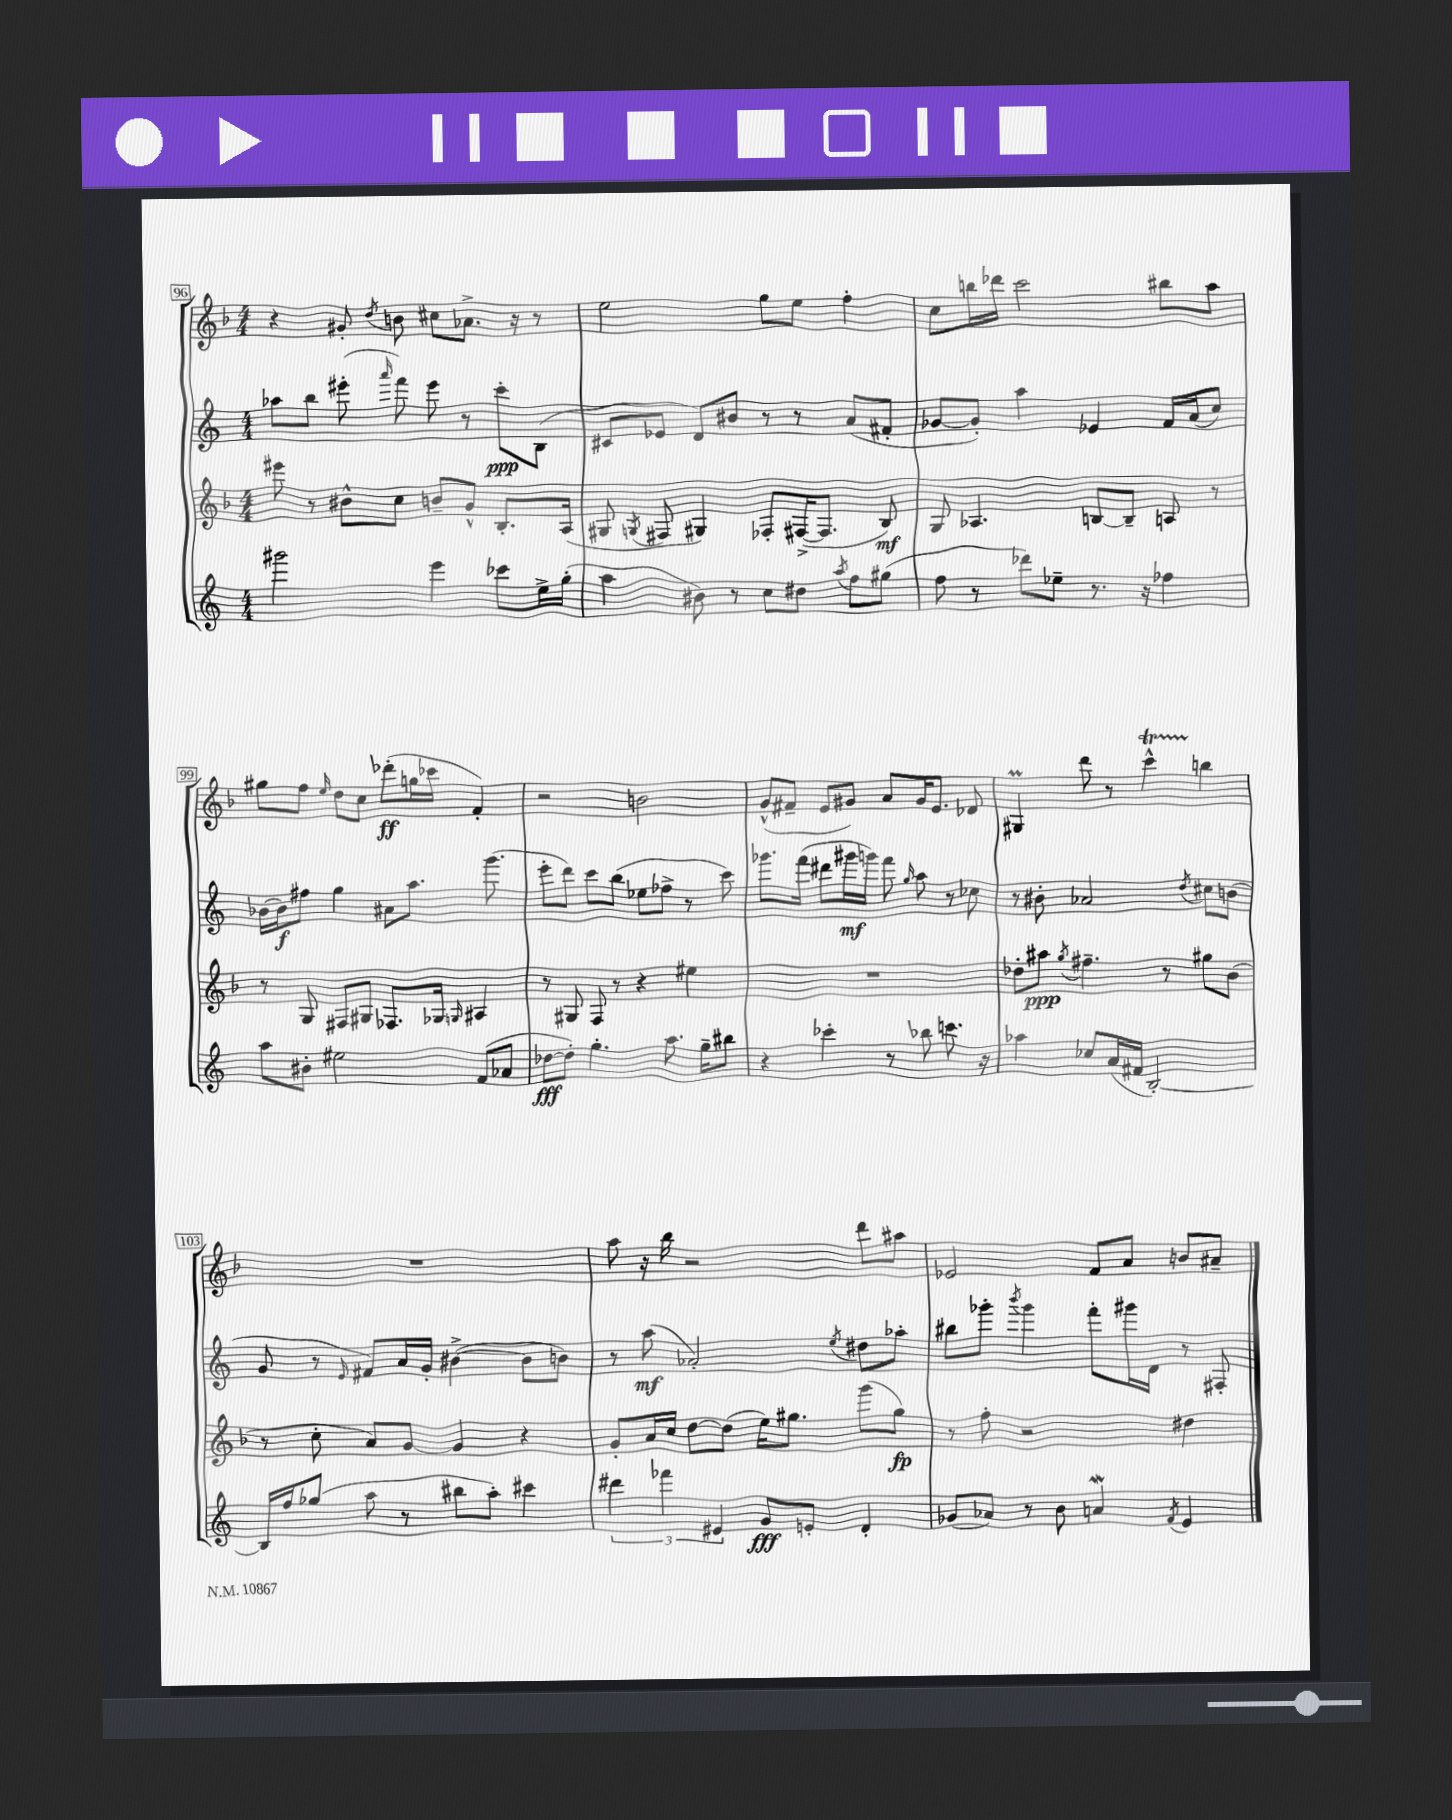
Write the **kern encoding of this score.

**kern	**kern	**kern	**kern
*staff4	*staff3	*staff2	*staff1
*clefG2	*clefG2	*clefG2	*clefG2
*k[]	*k[b-]	*k[]	*k[b-]
*M4/4	*M4/4	*M4/4	*M4/4
2ggg#	8eee#	8aa-	4r
.	8r	8bb	.
.	8b#^^	(8eee#'	8g#'
.	.	16qqaaa	8qdd
.	8cc	8fff)	8b
4eee	8b~	8eee#	8cc#
.	8g^^	8r	8.a-^
8ccc-	8.B-'	8ccc'	.
.	.	.	16r
16ee^	.	(8B	8r
(16gg'	(16A	.	.
=	=	=	=
4aa	8G#	8c#	2ee
.	8qG	.	.
.	8F#	8e-	.
8b#)	4G#)	8d)	.
8r	.	8b#	.
8cc	8F-'	8r	8gg
8dd#	([16F#^	8r	8ee
.	8.F#]	.	.
8qaa	.	.	.
8ff	.	(8a	4ff'
(8gg#	8B-)	8f#'	.
=	=	=	=
8ff	8G	[8g-	8cc
8r	4.A-	8g-'])	16bb
.	.	.	16ddd-
8ddd-)	.	4aa	2ccc
8ee-~	.	.	.
8.r	[8B	4e-	.
.	8B~]	.	.
16r	.	.	.
4ff-	8A	16f	8bb#
.	.	(16a	.
.	8r	8cc)	8aa
=	=	=	=
8aa	8r	[16b-	8gg#
.	.	16b-]	.
8b#'	8G	8ff#	8ff
.	.	.	16qqee
2ee#	8F#	4gg	8dd
.	8G#	.	8cc
.	8.F-	8a#	(8ddd-'
.	.	8.aa	16gg
.	16G-	.	16ccc-
.	16qqG	.	.
(8f	4A#	.	4f')
.	.	(8.ggg	.
8a-	.	.	.
=	=	=	=
[8dd-	8r	8eee'	2r
8dd-'])	8G#	8ddd)	.
4.gg'	8F	8ccc	.
.	8r	(8bb	.
.	4r	8ee-	2b
8.aa	.	8ff-^	.
.	4ee#	8r	.
16gg~	.	.	.
8bb#	.	8ccc)	.
=	=	=	=
4r	1r	8.ggg-	(8g^^
.	.	.	8f#~
.	.	(16fff	.
4ccc-'	.	8ddd#	8e
.	.	16ggg#	8g#)
.	.	16ggg)	.
8r	.	8fff	8a
.	.	16qqgg	.
8bb-	.	8aa	16g#
.	.	.	8.e
8.ccc	.	8r	.
.	.	8cc-	8d-
16r	.	.	.
=	=	=	=
4aa-	8dd-'	8r	4G#
.	8aa#	8b#'	.
.	8qgg	.	.
8cc-	4.ff#~	2a-	8ddd
(16a	.	.	8r
16f#	.	.	.
[2B')	.	.	4ccc^^
.	8r	.	.
.	.	8qdd	.
.	8gg#	8cc#	4bb
.	(8b-	(8b	.
=	=	=	=
16B]	8r	8g	1r
16ff	.	.	.
(8gg-	8cc'	8r	.
.	.	16qqe	.
8aa	8a)	8f#)	.
8r	[8g	16a	.
.	.	16g'	.
8bb#	4g]	([4b#^	.
8aa')	.	.	.
4ccc#	4r	8b#]	.
.	.	8b)	.
=	=	=	=
6ddd#	8g'	8r	8aa
.	16a	(8aa	16r
6fff-	.	.	.
.	16cc	.	16bb-
.	[8dd	2a-')	2r
6e#	.	.	.
.	(8dd]	.	.
8g	16ee)	.	.
.	8.gg#	.	.
8e'	.	.	.
.	.	8qee	.
4d'	(8ggg	8dd#	8ddd
.	8gg#)	8aa-'	8aa#
=	=	=	=
(8g-	8r	8bb#	2e-
8a-)	8ff'	8ggg-'	.
.	.	8qbbb	.
8r	2r	4ggg-	.
8b	.	.	.
4a	.	8fff'	8f
.	.	16ggg#	8a
.	.	16d	.
8qf	.	.	.
4e	4dd#	8r	8b
.	.	8F#'	8a#~
==	==	==	==
*-	*-	*-	*-
